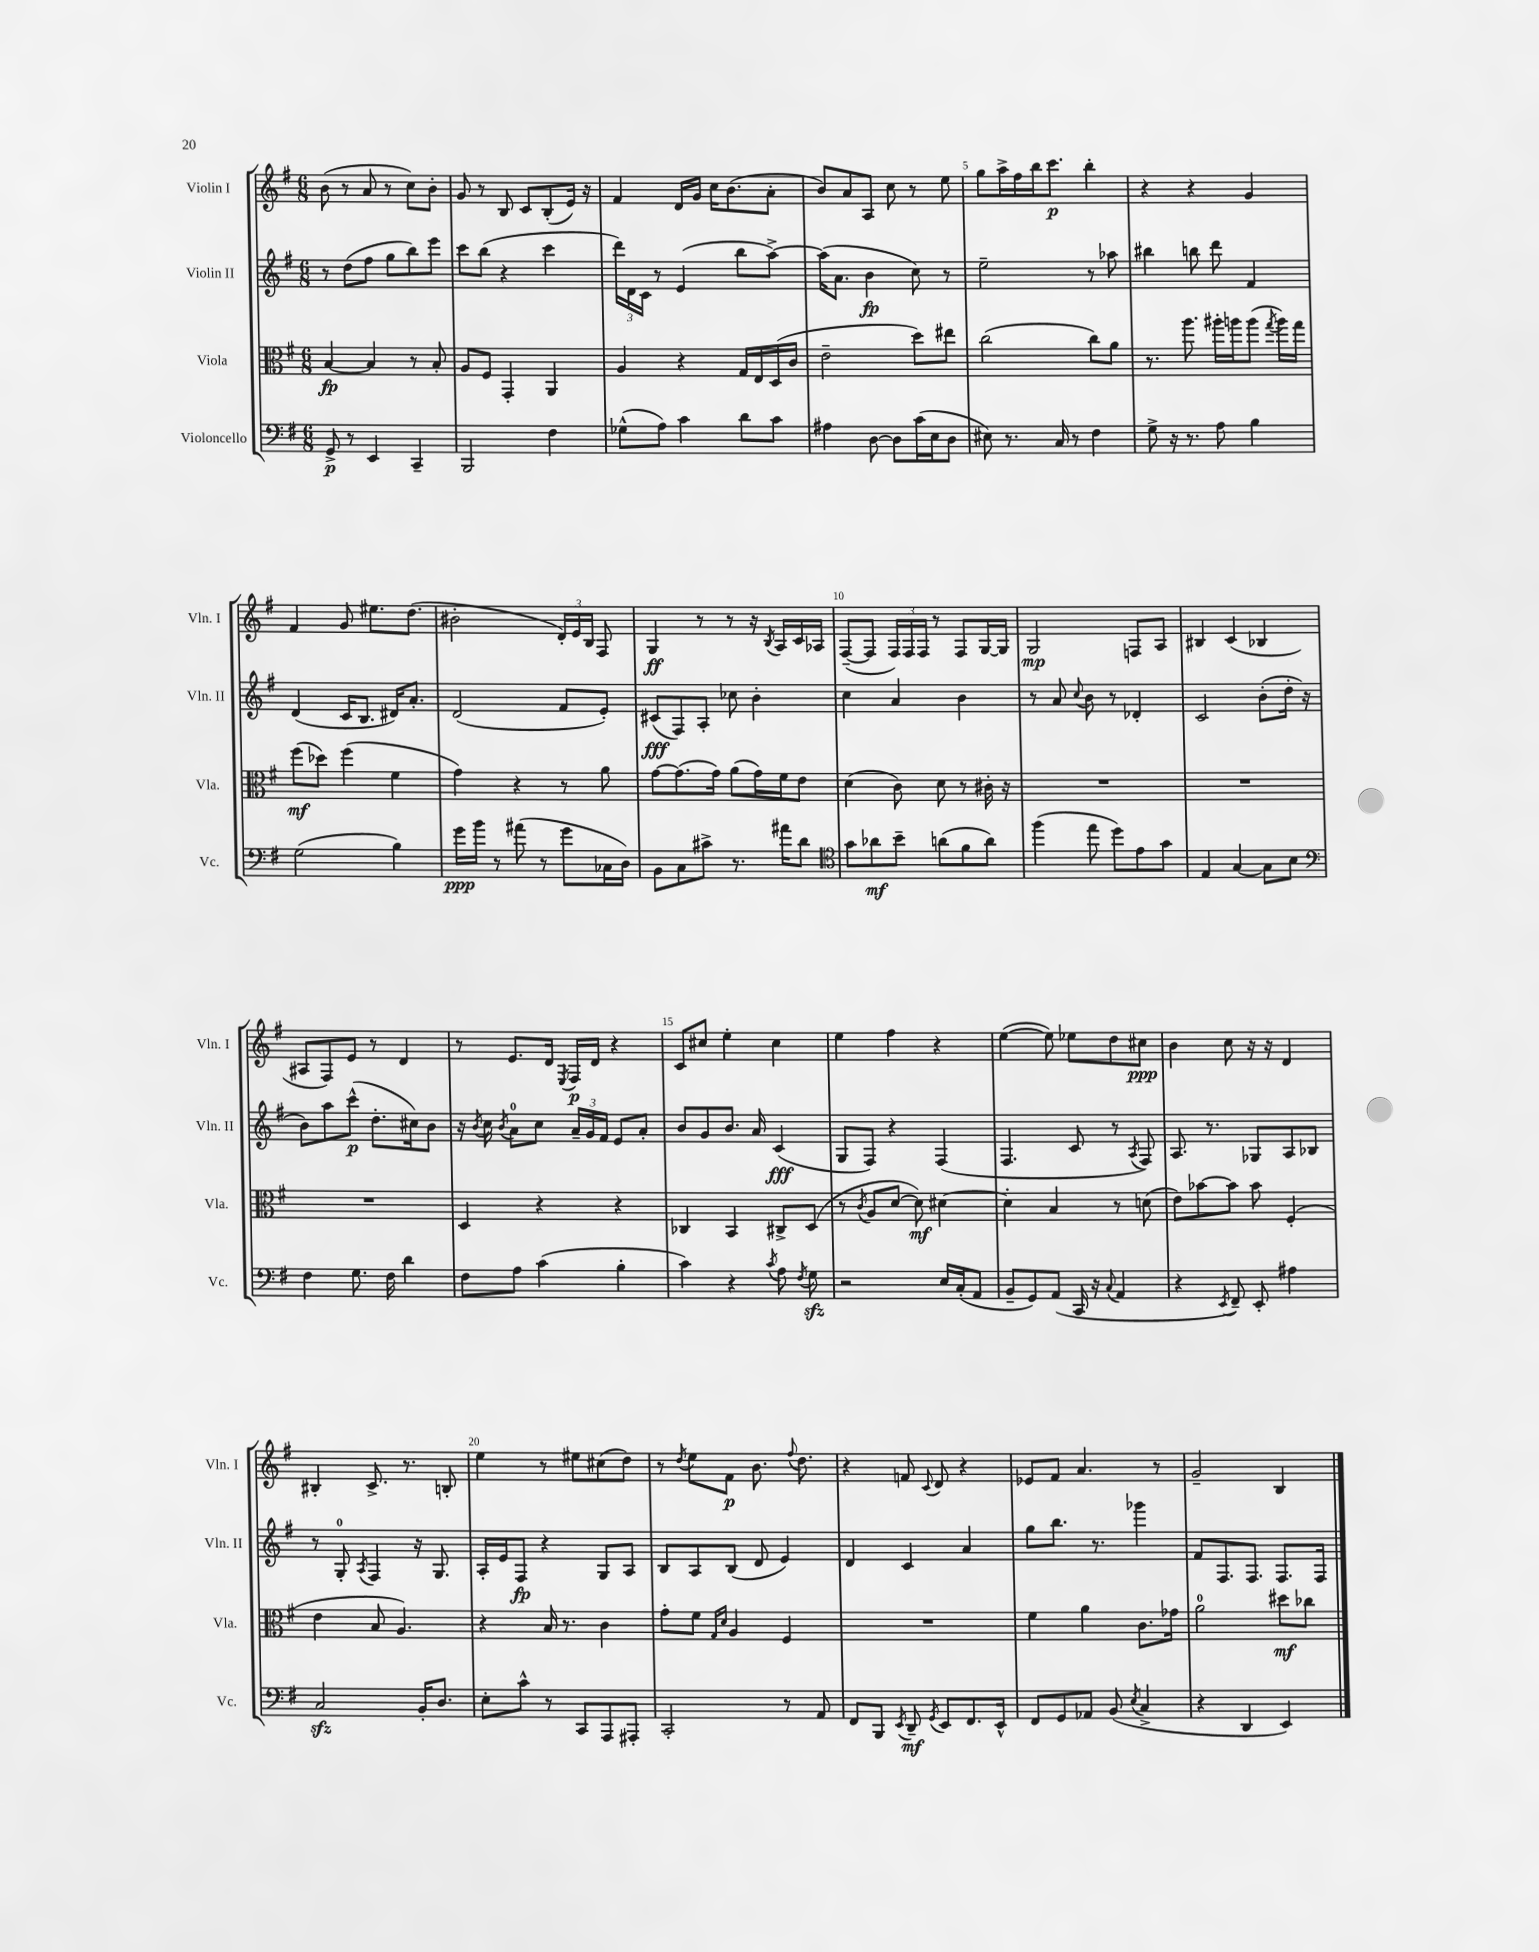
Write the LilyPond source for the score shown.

<<
\new StaffGroup <<
\new Staff = "s0" \with { instrumentName = "Violin I" shortInstrumentName = "Vln. I" } {
    \clef treble \key g \major \numericTimeSignature \time 6/8
    \autoBeamOff b'8( r8 a'8 r8 c''8[) b'8]-. |
    g'8 r8 b8 c'8[ b8-.( e'16]) r16 |
    fis'4 d'16[ g'16] c''16[ b'8.( a'8]-. |
    b'8[) a'8 a8] c''8 r8 e''8 |
    g''8[ a''16-> fis''16 b''16 c'''8.]\p b''4-. |
    r4 r4 g'4 |
    fis'4 g'8 eis''8.[ d''8.]( |
    bis'2-. \tuplet 3/2 { d'16[-.) e'16 b16] } fis8 |
    g4\ff r8 r8 r16 \acciaccatura { b8 } a16[ c'16 aes16] |
    fis8[~--( fis8] \tuplet 3/2 { fis16[) fis16 fis16] } r8 fis8[ g16~ g16] |
    g2\mp f8[ a8] |
    bis4 c'4( bes4 |
    ais8[ fis8) e'8] r8 d'4 |
    r8 e'8.[ d'16] \acciaccatura { e8 } fis16[\p d'16] r4 |
    c'8[ cis''8] e''4-. cis''4 |
    e''4 fis''4 r4 |
    e''4~( e''8) ees''8[ d''8 cis''8]\ppp |
    b'4 c''8 r16 r16 d'4 |
    bis4-. c'8.-> r8. b8-. |
    e''4 r8 eis''8[ cis''8( d''8]) |
    r8 \acciaccatura { d''8 } e''8[ fis'8]\p b'8. \appoggiatura { fis''8 } d''8. |
    r4 f'8 \appoggiatura { c'8 } d'8 r4 |
    ees'8[ fis'8] a'4. r8 |
    g'2-- b4 \bar "|." |
}
\new Staff = "s1" \with { instrumentName = "Violin II" shortInstrumentName = "Vln. II" } {
    \clef treble \key g \major \numericTimeSignature \time 6/8
    \autoBeamOff r8 d''8[( fis''8] g''8[ b''8) e'''8] |
    c'''8[ b''8]( r4 c'''4 |
    \tuplet 3/2 { d'''16[) d'16 c'16] } r8 e'4( b''8[ a''8]~->) |
    a''16[( a'8.] b'4\fp c''8) r8 |
    e''2-- r8 aes''8 |
    bis''4 b''8 d'''8 fis'4 |
    d'4( c'16[ b8.] dis'16[) a'8.]-. |
    d'2( fis'8[ e'8]-.) |
    cis'8[\fff( fis8) a8]-. ces''8 b'4-. |
    c''4 a'4 b'4 |
    r8 a'8 \appoggiatura { c''8 } b'8 r8 des'4-. |
    c'2 b'8[-.( d''16]-. r16 |
    b'8[) a''8 c'''8]-^\p( d''8.[-. cis''16) b'8] |
    r16 \acciaccatura { b'8 } c''16 \acciaccatura { b'8 } a'8[-0 c''8] \tuplet 3/2 { a'16[-- g'16 fis'16] } e'8[ a'8]-. |
    b'8[ g'8 b'8.] a'16 c'4\fff( |
    g8[ fis8]) r4 fis4( |
    fis4. c'8 r8 \acciaccatura { a8 } fis8) |
    a8. r8. ges8[ a8 bes8] |
    r8 g8-0-. \acciaccatura { a8 } fis4 r16 g8. |
    a16[-. e'16 fis8]\fp r4 g8[ a8] |
    b8[ a8 b8]( d'8 e'4) |
    d'4 c'4 a'4 |
    g''8[ b''8.] r8. ges'''4 |
    fis'8[ fis8. fis8.] fis8.[ fis16] \bar "|." |
}
\new Staff = "s2" \with { instrumentName = "Viola" shortInstrumentName = "Vla." } {
    \clef alto \key g \major \numericTimeSignature \time 6/8
    \autoBeamOff b4~\fp b4 r8 b8-. |
    a8[ fis8] g,4-. a,4 |
    a4 r4 g16[ e16 d16( c'16] |
    e'2-- d''8[) eis''8] |
    c''2( c''8[) a'8] |
    r8. a''8. ais''16[-. a''16 a''8]( \acciaccatura { g''8 } a''16[) g''16] |
    fis''8[\mf( des''8]) fis''4( fis'4 |
    g'4) r4 r8 a'8 |
    g'8[~ g'8.( g'16]) a'8[( g'16) fis'16 e'8] |
    d'4( c'8) d'8 r8 cis'16-. r16 |
    R2. |
    R2. |
    R2. |
    d4 r4 r4 |
    ces4 b,4 cis8[-> d8]( |
    r8 \acciaccatura { c'8 } a8[ d'8]~ d'8\mf) dis'4~ |
    dis'4-. b4 r8 d'8( |
    e'8[) bes'8~ bes'8] bes'8 fis4-.( |
    e'4 b8 a4.) |
    r4 b16 r8. c'4 |
    g'8[-. fis'8] \grace { g16[ d'16] } a4 fis4 |
    R2. |
    fis'4 a'4 c'8.[ ges'16] |
    a'2-0 dis''8[\mf ces''8] \bar "|." |
}
\new Staff = "s3" \with { instrumentName = "Violoncello" shortInstrumentName = "Vc." } {
    \clef bass \key g \major \numericTimeSignature \time 6/8
    \autoBeamOff g,8->\p r8 e,4 c,4-- |
    b,,2 fis4 |
    ges8[-^( a8]) c'4 d'8[ c'8] |
    ais4 d8~ d8[ c'16( e16 d8] |
    eis8) r8. c16 r8 fis4 |
    g8-> r16 r8. a8 b4 |
    g2( b4) |
    g'16[\ppp b'16] r8 ais'8( r8 g'8[ ces16 d16]) |
    b,8[ c8 cis'8]-> r8. ais'16[ d'8] |
    \clef tenor g'8[ aes'8\mf b'8]-- a'8[( fis'8 a'8]) |
    fis''4( e''8 d''8[) e'8 g'8] |
    e4 g4~ g8[ b8] |
    \clef bass fis4 g8. fis16 d'4 |
    fis8[ a8] c'4( b4-. |
    c'4) r4 \acciaccatura { c'8 } a8 \acciaccatura { fis8 } g8\sfz |
    r2 e16[ c16-.( a,8] |
    b,8[-- g,8) a,8]( c,16 r16 \appoggiatura { c8 } a,4 |
    r4 \acciaccatura { e,8 } fis,8--) e,8-. ais4 |
    c2\sfz b,16[-. d8.] |
    e8[-. c'8]-^ r8 c,8[ a,,8 ais,,8]-. |
    c,2-. r8 a,8 |
    fis,8[ b,,8] \acciaccatura { e,8 } d,8--\mf \acciaccatura { g,8 } e,8[ fis,8. e,16]-^ |
    fis,8[ g,8 aes,8] b,8( \acciaccatura { e8 } c4-> |
    r4 d,4 e,4) \bar "|." |
}
>>
>>
\layout { \context { \Score \override BarNumber.break-visibility = ##(#f #t #t) barNumberVisibility = #(every-nth-bar-number-visible 5) } }
